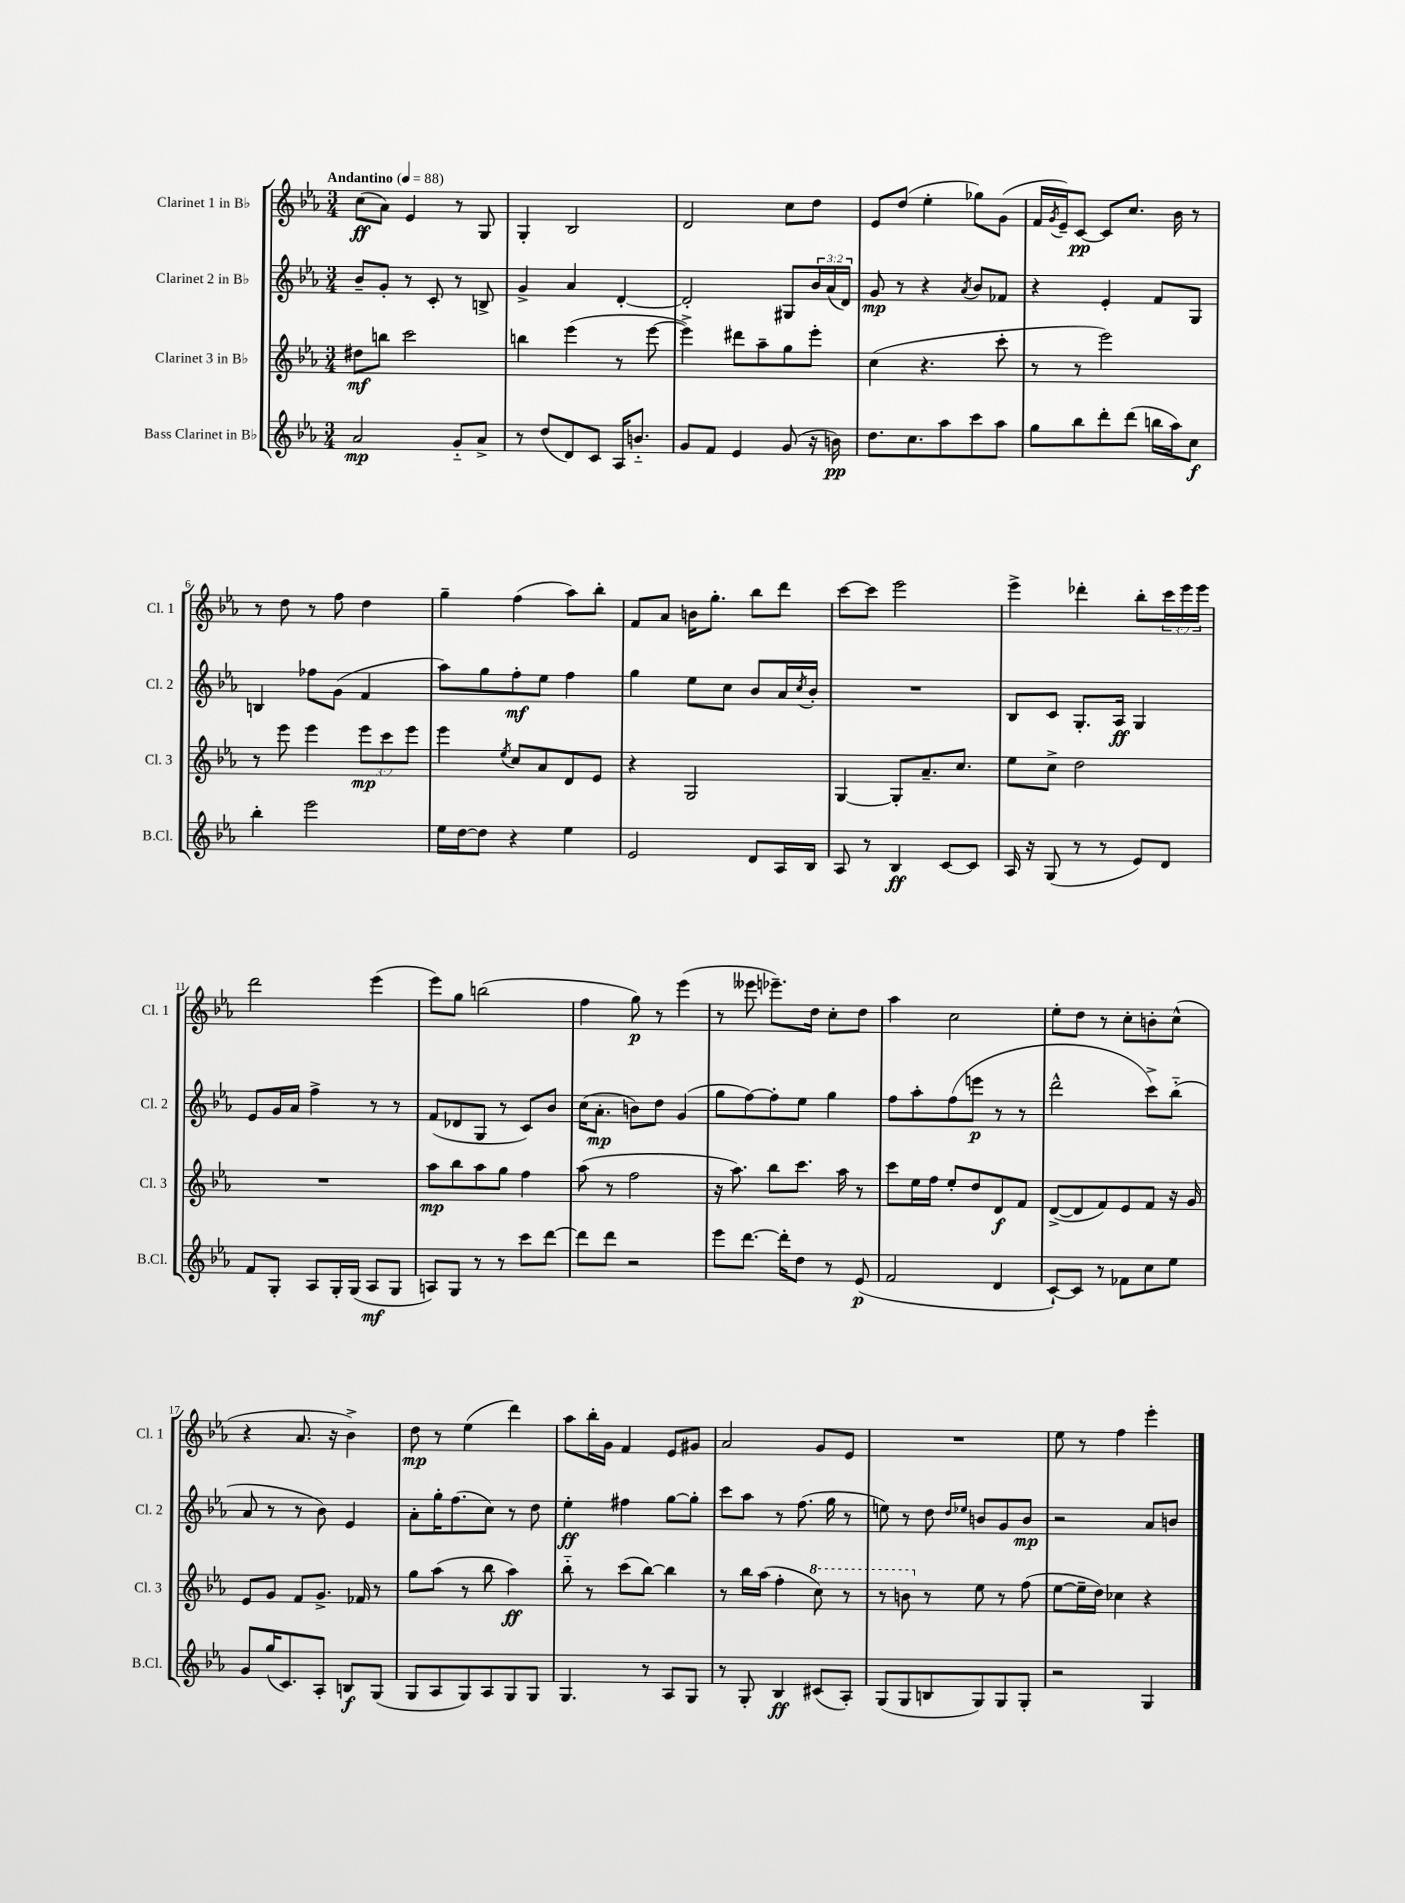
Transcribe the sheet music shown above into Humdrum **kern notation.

**kern	**kern	**kern	**kern
*staff4	*staff3	*staff2	*staff1
*clefG2	*clefG2	*clefG2	*clefG2
*k[b-e-a-]	*k[b-e-a-]	*k[b-e-a-]	*k[b-e-a-]
*M3/4	*M3/4	*M3/4	*M3/4
*MM88	*MM88	*MM88	*MM88
2a-/	8dd#\L	8b-~/L	(8cc\L
.	8bb\J	8g'/J	8a-\J)
.	2ccc\	8r	4e-/
.	.	8c'/	.
8g'~/L	.	8r	8r
8a-^/J	.	8B^/	8G/
=	=	=	=
8r	4bb\	4g^/	4G'/
(8dd/L	.	.	.
8d/)	(4eee-\	4a-/	2B-/
8c/J	.	.	.
16A-/LK	8r	[4d'/	.
8.b'~/J	.	.	.
.	[8eee-\	.	.
=	=	=	=
8g/L	4eee-^\])	2d'/]	2d/
8f/J	.	.	.
4e-/	8ddd#\L	.	.
.	8aa-~\	.	.
(8g/	8gg\	8G#/L	8cc\L
16r	8eee-'\J	24b-/L	8dd\J
.	.	(24a-/	.
16b\)	.	.	.
.	.	24d/JJ)	.
=	=	=	=
8.dd\L	(4cc\	8g/	8e-/L
.	.	8r	(8dd/J
8.cc\	.	.	.
.	4.r	4r	4ee-'\
8aa-\	.	.	.
.	.	8qa-/	.
8ccc\	.	8b-/L	8gg-\L)
8aa-\J	8ccc'\	8f-/J	(8g\J
=	=	=	=
8gg\L	8r	4r	16f/LL
.	.	.	8qg/
.	.	.	16e-~/J)
8bb-\	8r	.	[8c/J
8ddd'\	2eee-\)	4e-'/	8c/]L
(8ddd\J	.	.	8.cc/J
16bb\LL	.	8f/L	.
16aa-\J)	.	.	16b-\
8cc\J	.	8G/J	8r
=	=	=	=
4bb-'\	8r	4B/	8r
.	8eee-\	.	8dd\
2eee-\	4eee-\	8ff-\L	8r
.	.	(8g\J	8ff\
.	12eee-\L	4f/	4dd\
.	12ccc\	.	.
.	12eee-\J	.	.
=	=	=	=
16ee-\LL	4eee-\	8aa-\L)	4gg~\
[16dd\J	.	.	.
8dd\]J	.	8gg\	.
.	8qee-/	.	.
4r	8cc/L	8ff'\	(4ff\
.	8a-/	8ee-\J	.
4ee-\	8d/	4ff\	8aa-\L)
.	8e-/J	.	8bb-'\J
=	=	=	=
2e-/	4r	4gg\	8f/L
.	.	.	8a-/J
.	2G/	8ee-\L	16b\LK
.	.	.	8.gg'\J
.	.	8cc\J	.
8d/L	.	8b-/L	8bb-\L
16A-/L	.	16a-/L	8ddd\J
.	.	8qcc/	.
16B-/JJ	.	16b-'/JJ	.
=	=	=	=
8A-/	[4G/	2.r	[8ccc\L
8r	.	.	8ccc\]J
4B-/	8G'/]L	.	2eee-\
.	8.a-~/	.	.
[8c/L	.	.	.
.	8.cc/J	.	.
8c/]J	.	.	.
=	=	=	=
16A-/	8ee-\L	8B-/L	4eee-^\
16r	.	.	.
(8G/	8cc^\J	8c/J	.
8r	2dd\	8.G'/L	4ddd-'\
8r	.	.	.
.	.	16A-/Jk	.
8e-/L)	.	4G/	8bb-'\L
8d/J	.	.	24ccc\L
.	.	.	24eee-\
.	.	.	24eee-\JJ
=	=	=	=
8f/L	2.r	8e-/L	2ddd\
8G'/J	.	16g/L	.
.	.	16a-/JJ	.
8A-/L	.	4ff^\	.
16G'/L	.	.	.
(16G/JJ	.	.	.
8A-/L	.	8r	(4eee-\
8G/J	.	8r	.
=	=	=	=
8A/L)	8aa-\L	(8f/L	8eee-\L)
8G/J	8bb-\	8d-/	8gg\J
8r	8aa-\	8G/J	(2bb\
8r	8gg\J	8r	.
8ccc\L	4ff\	8c/L)	.
[8ddd\J	.	8b-/J	.
=	=	=	=
8ddd\]L	(8aa-\	(16cc\LK	4ff\
.	.	8.a-'\J	.
8ddd\J	8r	.	.
2r	2ff\	8b\L)	8gg\)
.	.	8dd\J	8r
.	.	(4g/	(4eee-\
=	=	=	=
8eee-\L	16r	8gg\L	8r
.	8.aa-\)	.	.
[8.ddd\J	.	[8ff\)	8eee--\
.	8bb-\L	8ff'\]	8.eee-~\L)
16ddd'\]LK	.	.	.
8dd\J	8.ccc\J	8ee-\J	.
.	.	.	16dd\Jk
8r	.	4gg\	8cc'\L
.	16aa-\	.	.
(8e-/	8r	.	8dd\J
=	=	=	=
2f/	8ccc\L	8ff\L	4aa-\
.	16ee-\L	8aa-'\	.
.	16ff\JJ	.	.
.	8ee-'/L	(8ff\	2cc\
.	8dd/	8eee\J	.
4d/	8d/	8r	.
.	8f/J	8r	.
=	=	=	=
[8c`/L)	([8d^/L	2ddd^^\	8ee-'\L
8c/]J	8d/]	.	8dd\J
8r	8f/)	.	8r
8f-\L	8e-/	.	8cc'\L
8cc\	8f/J	8ccc^\L)	8b'\
8ee-\J	16r	(8bb-'~\J	(8cc^^\J
.	16g/	.	.
=	=	=	=
8g/L	8e-/L	8a-/	4r
(16gg/K	8g/J	8r	.
8.c/)	.	.	.
.	8f/L	8r	8.a-/
8A-'/J	8.g^/J	8b-\)	.
.	.	.	16r
8B/L	.	4e-/	4b-^\)
.	16f-/	.	.
(8G/J	8r	.	.
=	=	=	=
8G/L	8gg\L	8a-'\L	8dd\
8A-/	(8aa-\J	16gg'\K	8r
.	.	(8.ff\	.
8G/)	8r	.	(4ee-\
8A-/	8bb-\	8cc\J)	.
8G/	4aa-\)	8r	4ddd\)
8G/J	.	8dd\	.
=	=	=	=
4.G/	8bb-'~\	4ee-'\	8aa-\L
.	8r	.	16bb-'\L
.	.	.	16g\JJ
.	(8ccc\L	4ff#\	4f/
8r	[8bb-\J)	.	.
8A-/L	4bb-\]	[8gg\L	8e-/L
8G/J	.	8gg'\]J	8g#/J
=	=	=	=
8r	8r	8ccc\L	2a-/
8G'/	16bb-\LL	8aa-\J	.
.	(16aa-\JJ	.	.
4B-/	4ff'\	8r	.
.	.	(8.ff\	.
(8c#/L	8ccc\)	.	8g/L
.	.	16gg\	.
8A-'/J)	8r	8r	8e-/J
=	=	=	=
(8G/L	8r	8ee\)	2.r
8G/	8bb\	8r	.
8B/	8r	8dd\	.
.	.	16qqdd/LL	.
.	.	16qqee-/JJ	.
8G/)	8ee-\	8b/L	.
8G/	8r	8g/	.
8G'/J	(8ff\	8b/J	.
=	=	=	=
2r	[8ee-\L	2r	8ee-\
.	16ee-~\]L	.	8r
.	16dd\JJ)	.	.
.	4cc-\	.	4ff\
4G/	4r	8a-/L	4eee-'\
.	.	8b/J	.
==	==	==	==
*-	*-	*-	*-
